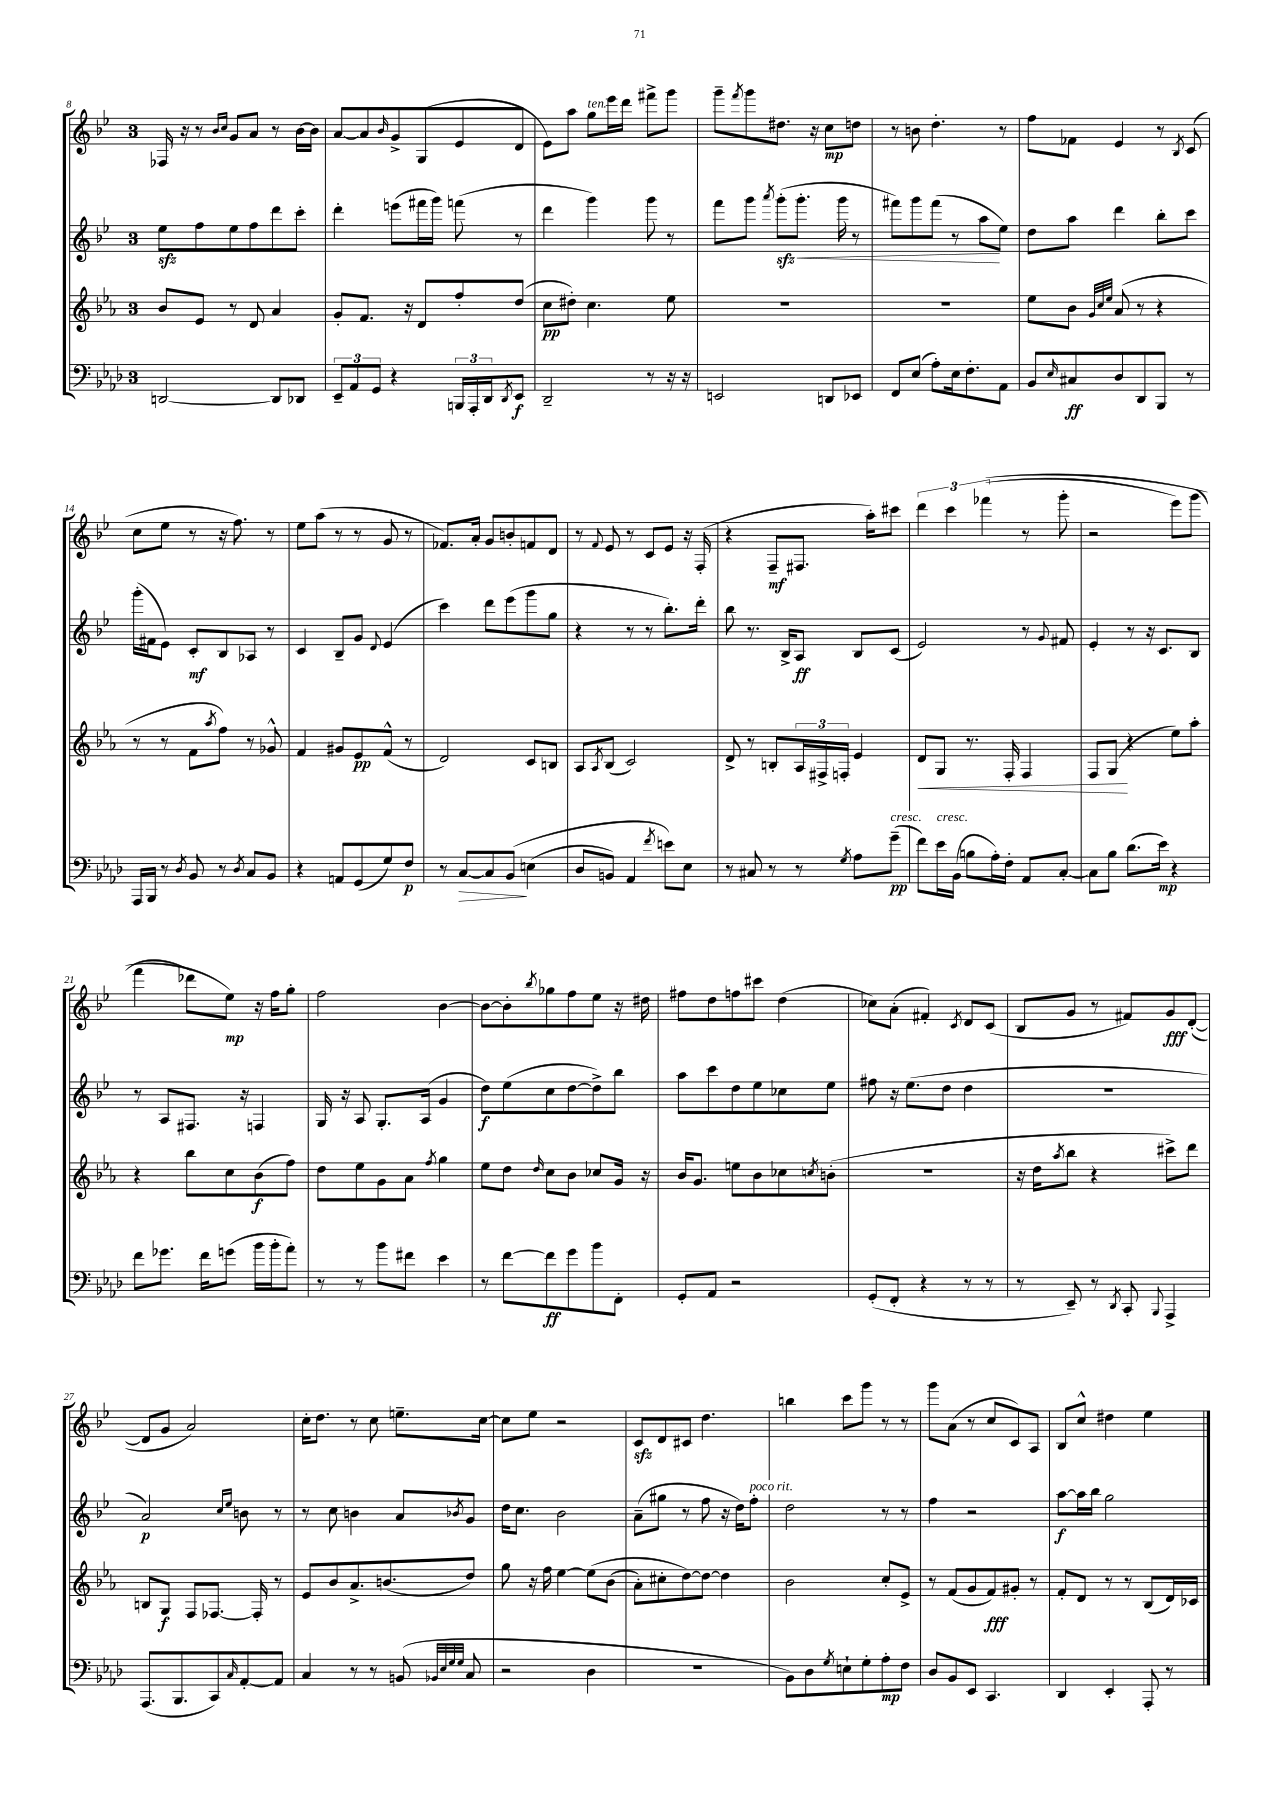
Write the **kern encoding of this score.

**kern	**dynam	**kern	**dynam	**kern	**dynam	**kern	**dynam
*part4	*part4	*part3	*part3	*part2	*part2	*part1	*part1
*staff4	*staff4	*staff3	*staff3	*staff2	*staff2	*staff1	*staff1
*clefF4	*	*clefG2	*	*clefG2	*	*clefG2	*
*k[b-e-a-d-]	*	*k[b-e-a-]	*	*k[b-e-]	*	*k[b-e-]	*
*M3/4	*	*M3/4	*	*M3/4	*	*M3/4	*
=8	=8	=8	=8	=8	=8	=8	=8
[2DDn/	.	8b-/L	.	8ee-zz\L	.	16F-X/	.
.	.	.	.	.	.	16r	.
.	.	8e-/J	.	8ff\	.	8r	.
.	.	.	.	.	.	16qqb-/LL	.
.	.	.	.	.	.	16qqcc/JJ	.
.	.	8r	.	8ee-\	.	8g/L	.
.	.	8d/	.	8ff\	.	8a/J	.
8DD/L]	.	4a-/	.	8ddd\	.	8r	.
8DD-X/J	.	.	.	8ccc'\J	.	[16b-\LL	.
.	.	.	.	.	.	16b-\JJ]	.
=9	=9	=9	=9	=9	=9	=9	=9
12EE-~/L	.	8g'/L	.	4ddd'\	.	[8a/L	.
12AA-/	.	.	.	.	.	.	.
.	.	8.f/J	.	.	.	8a/]	.
12GG/J	.	.	.	.	.	.	.
.	.	.	.	.	.	16qqb-/	.
4r	.	.	.	(8eeen\L	.	8g^/	.
.	.	16r	.	.	.	.	.
.	.	8d/L	.	16fff#X\L	.	(8G/	.
.	.	.	.	16ggg\JJ)	.	.	.
24BBBn/LL	.	8ff'/	.	(8fffn\	.	8e-/	.
24AAA-'/	.	.	.	.	.	.	.
24DD-/J	.	.	.	.	.	.	.
8qDD-/	.	.	.	.	.	.	.
8EE-/J	f	(8dd/J	.	8r	.	8d/J	.
=10	=10	=10	=10	=10	=10	=10	=10
2DD-~/	.	8cc\L	pp	4ddd\	.	8e-\L)	.
.	.	8dd#X'\J)	.	.	.	8aa\J	.
!	!	!	!	!	!	!LO:TX:a:i:t=ten.	!
.	.	4.cc\	.	4ggg\)	.	8gg\L	.
.	.	.	.	.	.	16eee-\L	.
.	.	.	.	.	.	16ddd\JJ	.
8r	.	.	.	8ggg\	.	8fff#X^\L	.
16r	.	8ee-\	.	8r	.	8ggg\J	.
16r	.	.	.	.	.	.	.
=11	=11	=11	=11	=11	=11	=11	=11
2EEn/	.	2.r	.	8fff\L	.	8ggg~\L	.
.	.	.	.	.	.	8qfff/	.
.	.	.	.	8ggg\J	.	8ggg\	.
.	.	.	.	8qaaa/	.	.	.
.	.	.	.	(8gggzz'\L	.	8.dd#X\J	.
!	!	!	!	!	!LO:HP:b	!	!
.	.	.	.	8.ggg'\J	<	.	.
.	.	.	.	.	.	16r	.
8DDn/L	.	.	.	.	.	8cc\L	mp
.	.	.	.	16ggg\	.	.	.
8EE-X/J	.	.	.	8r	.	8ddn\J	.
=12	=12	=12	=12	=12	=12	=12	=12
8FF/L	.	2.r	.	8fff#X\L)	.	8r	.
(8E-/J	.	.	.	8ggg\	.	8bn\	.
8A-'\L)	.	.	.	(8fff#\J	.	4.dd'\	.
16E-\k	.	.	.	8r	.	.	.
8.F'\	.	.	.	.	.	.	.
.	.	.	.	8aa\L	.	.	.
8AA-\J	.	.	.	8ee-\J)	[	8r	.
=13	=13	=13	=13	=13	=13	=13	=13
8BB-/L	.	8ee-\L	.	8dd\L	.	8ff\L	.
16qqE-/	.	.	.	.	.	.	.
8C#X/	ff	8b-\J	.	8aa\J	.	8f-X\J	.
.	.	32qqg/LLL	.	.	.	.	.
.	.	32qqcc/	.	.	.	.	.
.	.	32qqee-/JJJ	.	.	.	.	.
8D-/	.	(8a-/	.	4ddd\	.	4e-/	.
8DD-/	.	8r	.	.	.	.	.
8BBB-/J	.	4r	.	8bb-'\L	.	8r	.
.	.	.	.	.	.	8qB-/	.
8r	.	.	.	8ccc\J	.	(8c/	.
!!LO:LB:g=z
=14	=14	=14	=14	=14	=14	=14	=14
16AAA-/LL	.	8r	.	(16ggg'\LL	.	8cc\L	.
16BBB-/JJ	.	.	.	16f#X\J	.	.	.
8r	.	8r	.	8e-\J)	.	8ee-\J	.
8qD-/	.	.	.	.	.	.	.
8BB-/	.	8f\L	.	8c'/L	mf	8r	.
.	.	8qaa-/	.	.	.	.	.
8r	.	8ff\J)	.	8B-/	.	16r	.
.	.	.	.	.	.	8.ff\)	.
8qD-/	.	.	.	.	.	.	.
8C/L	.	8r	.	8A-X/J	.	.	.
8BB-/J	.	8g-X^^/	.	8r	.	8r	.
=15	=15	=15	=15	=15	=15	=15	=15
4r	.	4f/	.	4c/	.	8ee-\L	.
.	.	.	.	.	.	(8aa\J	.
8AAn/L	.	8g#X/L	.	8B-~/L	.	8r	.
(8GG/	.	8e-/	pp	8g/J	.	8r	.
.	.	.	.	8qqd/	.	.	.
8G/)	.	(8f^^/J	.	(4e-/	.	8g/	.
8F/J	p	8r	.	.	.	8r	.
=16	=16	=16	=16	=16	=16	=16	=16
8r	.	2d/)	.	4ccc\)	.	8.f-X/L)	.
!	!LO:HP:b	!	!	!	!	!	!
[8C/L	>	.	.	.	.	.	.
.	.	.	.	.	.	16a'/Jk	.
8C/]	.	.	.	8ddd\L	.	8g/L	.
(8BB-/J	.	.	.	(8eee-\	.	8bn'/	.
(4En\	]	8c/L	.	8ggg\	.	8fn/	.
.	.	8Bn/J	.	8gg\J	.	8d/J	.
=17	=17	=17	=17	=17	=17	=17	=17
8D-/L	.	8A-/L	.	4r	.	8r	.
.	.	8qA-/	.	.	.	8qqf/	.
8BBn/J)	.	(8B-/J	.	.	.	8e-/	.
4AA-/	.	2c/)	.	8r	.	8r	.
.	.	.	.	8r	.	8c/L	.
8qf/	.	.	.	.	.	.	.
8en\L)	.	.	.	8.bb-'\L)	.	8e-/J	.
8E-\J	.	.	.	.	.	16r	.
.	.	.	.	16ddd'\Jk	.	(16F'/	.
=18	=18	=18	=18	=18	=18	=18	=18
8r	.	8d^/	.	8bb-\	.	4r	.
8C#X/	.	8r	.	8.r	.	.	.
8r	.	8Bn'/L	.	.	.	8F~/L	mf
.	.	.	.	16B-^/KL	.	.	.
8r	.	24A-/L	.	8A/J	ff	8.F#X/J	.
.	.	24F#X^/	.	.	.	.	.
.	.	24Fn'/JJ	.	.	.	.	.
8qG/	.	.	.	.	.	.	.
8A-\L	.	4e-/	.	8B-/L	.	.	.
.	.	.	.	.	.	16aa'\KL)	.
!LO:TX:a:i:t=cresc.	!	!	!	!	!	!	!
(8g~\J	pp	.	.	(8c/J	.	8ccc#X\J	.
=19	=19	=19	=19	=19	=19	=19	=19
!	!	!	!LO:HP:b	!	!	!	!
8f\L)	.	8d/L	<	2e-/)	.	6ddd\	.
!LO:TX:a:i:t=cresc.	!	!	!	!	!	!	!
16e-\L	.	8G/J	.	.	.	.	.
.	.	.	.	.	.	6ccc\	.
(16BB-\JJ	.	.	.	.	.	.	.
8Bn\L	.	8.r	.	.	.	.	.
.	.	.	.	.	.	((6fff-X\	.
16A-'\L)	.	.	.	.	.	.	.
16F'\JJ	.	16F'/	.	.	.	.	.
8AA-/L	.	4F/	.	8r	.	8r	.
.	.	.	.	8qqg/	.	.	.
[8C'/J	.	.	.	8f#X/	.	8ggg'\	.
=20	=20	=20	=20	=20	=20	=20	=20
8C\L]	.	8F/L	.	4e-'/	.	2r	.
8B-\J	.	(8G/J	.	.	.	.	.
(8.d-\L	.	4r	[	8r	.	.	.
.	.	.	.	16r	.	.	.
16e-\Jk)	mp	.	.	8.c/L	.	.	.
4r	.	8ee-\L)	.	.	.	8eee-\L)	.
.	.	8aa-'\J	.	8B-/J	.	(8ggg\J	.
!!LO:LB:g=z
=21	=21	=21	=21	=21	=21	=21	=21
8f\L	.	4r	.	8r	.	4fff\	.
8.g-X\J	.	.	.	8A/L	.	.	.
.	.	8bb-\L	.	8.F#X/J	.	8ddd-X\L)	.
16f\KL	.	.	.	.	.	.	.
(8gn\J	.	8cc\	.	.	.	8ee-\J)	mp
.	.	.	.	16r	.	.	.
16b-\LL	.	(8b-\	f	4Fn/	.	16r	.
16b-'\J	.	.	.	.	.	16ff\KL	.
8a-'\J)	.	8ff\J)	.	.	.	8gg'\J	.
=22	=22	=22	=22	=22	=22	=22	=22
8r	.	8dd\L	.	16G/	.	2ff\	.
.	.	.	.	16r	.	.	.
8r	.	8ee-\	.	8A/	.	.	.
8b-\L	.	8g\	.	8.G'/L	.	.	.
8f#X\J	.	8a-\J	.	.	.	.	.
.	.	.	.	(16A/Jk	.	.	.
.	.	8qff/	.	.	.	.	.
4e-\	.	4gg\	.	4g/	.	[4b-\	.
=23	=23	=23	=23	=23	=23	=23	=23
8r	.	8ee-\L	.	8dd\L)	f	8b-\L_	.
[8f\L	.	8dd\J	.	(8ee-\	.	8b-'\]	.
.	.	16qqdd/	.	.	.	8qbb-/	.
8f\]	ff	8cc\L	.	8cc\	.	8gg-X\	.
8g\	.	8b-\J	.	[8dd\	.	8ff\	.
8b-\	.	8cc-X/L	.	8dd^\])	.	8ee-\J	.
8FF'\J	.	16g/Jk	.	8bb-\J	.	16r	.
.	.	16r	.	.	.	16dd#X\	.
=24	=24	=24	=24	=24	=24	=24	=24
8GG'/L	.	16b-/KL	.	8aa\L	.	8ff#X\L	.
.	.	8.g/J	.	.	.	.	.
8AA-/J	.	.	.	8ccc\	.	8dd\	.
2r	.	8een\L	.	8dd\	.	8ffn\	.
.	.	8b-\	.	8ee-\	.	8ccc#X\J	.
.	.	8cc-X\	.	8cc-X\	.	(4dd\	.
.	.	8qccn/	.	.	.	.	.
.	.	(8bn'\J	.	8ee-\J	.	.	.
=25	=25	=25	=25	=25	=25	=25	=25
(8GG'/L	.	2.r	.	8ff#X\	.	8cc-X\L)	.
8FF'/J	.	.	.	16r	.	(8a'\J	.
.	.	.	.	(8.ee-\L	.	.	.
4r	.	.	.	.	.	4f#X'/)	.
.	.	.	.	8dd\J	.	.	.
.	.	.	.	.	.	8qc/	.
8r	.	.	.	4dd\	.	8d/L	.
8r	.	.	.	.	.	(8c/J	.
=26	=26	=26	=26	=26	=26	=26	=26
8r	.	16r	.	2.r	.	8B-/L	.
.	.	16dd\KL	.	.	.	.	.
.	.	8qaa-/	.	.	.	.	.
8EE-~/)	.	8bb-\J	.	.	.	8g/J	.
8r	.	4r	.	.	.	8r	.
8qDD-/	.	.	.	.	.	.	.
8CC'/	.	.	.	.	.	8f#X/L)	.
8qqBBB-/	.	.	.	.	.	.	.
4AAA-^/	.	8ccc#X^\L)	.	.	.	8g/	fff
.	.	8ddd\J	.	.	.	([8d'/J	.
!!LO:LB:g=z
=27	=27	=27	=27	=27	=27	=27	=27
(8.AAA-/L	.	8Bn/L	.	2a/)	p	8d/L]	.
.	.	8G/J	f	.	.	8g/J	.
8.BBB-/	.	.	.	.	.	.	.
.	.	8F/L	.	.	.	2a/)	.
8CC/)	.	[8.F-X/J	.	.	.	.	.
.	.	.	.	16qqcc/LL	.	.	.
16qqC/	.	.	.	16qqee-/JJ	.	.	.
[8AA-'/	.	.	.	8bn\	.	.	.
.	.	16F-'/]	.	.	.	.	.
8AA-/J]	.	8r	.	8r	.	.	.
=28	=28	=28	=28	=28	=28	=28	=28
4C/	.	8e-/L	.	8r	.	16cc'\KL	.
.	.	.	.	.	.	8.dd\J	.
.	.	8b-/	.	8cc\	.	.	.
8r	.	8.a-^/	.	4bn\	.	8r	.
8r	.	.	.	.	.	8cc\	.
.	.	(8.bn/	.	.	.	.	.
(8BBn/	.	.	.	8a/L	.	8.een~\L	.
32qqBB-X/LLL	.	.	.	.	.	.	.
32qqE-/	.	.	.	.	.	.	.
32qqG/	.	.	.	.	.	.	.
32qqG/JJJ	.	.	.	8qb-X/	.	.	.
8C/	.	8dd/J)	.	8g/J	.	.	.
.	.	.	.	.	.	[16cc\Jk	.
=29	=29	=29	=29	=29	=29	=29	=29
2r	.	8gg\	.	16dd\KL	.	8cc\L]	.
.	.	.	.	8.cc\J	.	.	.
.	.	16r	.	.	.	8ee-\J	.
.	.	16ff\	.	.	.	.	.
.	.	[4ee-\	.	2b-\	.	2r	.
4D-\	.	(8ee-\L]	.	.	.	.	.
.	.	(8b-\J	.	.	.	.	.
=30	=30	=30	=30	=30	=30	=30	=30
2.r	.	8a-'\L)	.	(8a~\L	.	8czz/L	.
.	.	8cc#X'\	.	8gg#X\J	.	8d/	.
.	.	[8dd\)	.	8r	.	8c#X/J	.
.	.	8dd\J_	.	8ff\	.	4.dd\	.
.	.	4dd\]	.	16r	.	.	.
.	.	.	.	16dd\KL)	.	.	.
!	!	!	!	!LO:TX:a:i:t=poco rit.	!	!	!
.	.	.	.	8ff'\J	.	.	.
=31	=31	=31	=31	=31	=31	=31	=31
8BB-\L)	.	2b-\	.	2dd\	.	4bbn\	.
8D-\	.	.	.	.	.	.	.
8qG/	.	.	.	.	.	.	.
8En`\	.	.	.	.	.	8ccc\L	.
8G'\	.	.	.	.	.	8ggg\J	.
8A-'\	mp	8cc'/L	.	8r	.	8r	.
8F\J	.	8e-^/J	.	8r	.	8r	.
=32	=32	=32	=32	=32	=32	=32	=32
8D-/L	.	8r	.	4ff\	.	8ggg\L	.
8BB-/	.	(8f/L	.	.	.	(8a\J	.
8EE-/J	.	8g/	.	2r	.	8r	.
4.CC/	.	8f/)	fff	.	.	8cc/L	.
.	.	8g#X'/J	.	.	.	8c/)	.
.	.	8r	.	.	.	8A/J	.
=33	=33	=33	=33	=33	=33	=33	=33
4DD-/	.	8f'/L	.	[8aa\L	f	8B-/L	.
.	.	8d/J	.	16aa\L]	.	8cc^^/J	.
.	.	.	.	16bb-\JJ	.	.	.
4EE-'/	.	8r	.	2gg\	.	4dd#X\	.
.	.	8r	.	.	.	.	.
8AAA-'/	.	(8B-/L	.	.	.	4ee-\	.
8r	.	16d/L)	.	.	.	.	.
.	.	16c-X/JJ	.	.	.	.	.
==	==	==	==	==	==	==	==
*-	*-	*-	*-	*-	*-	*-	*-
